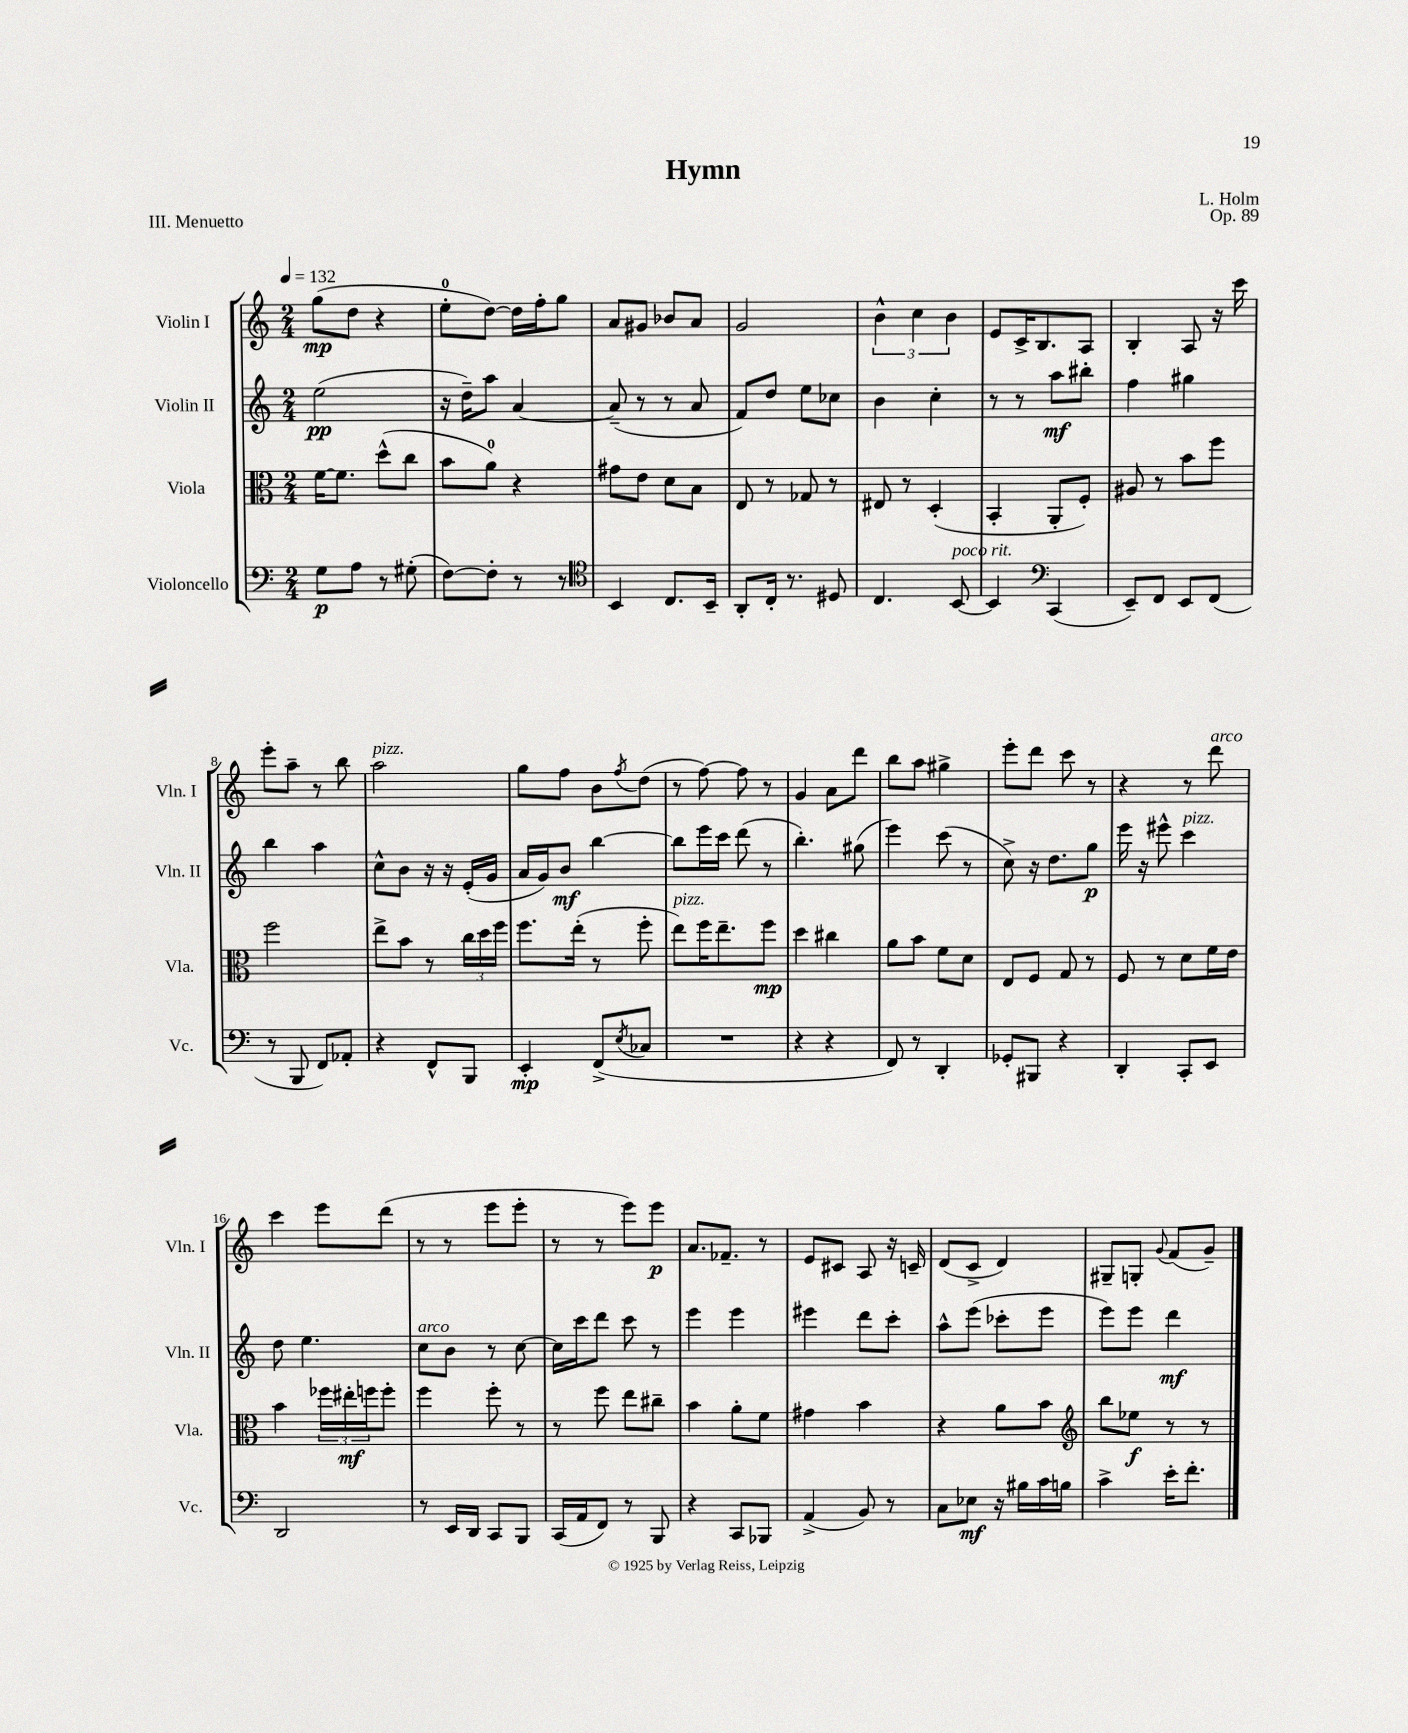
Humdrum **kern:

**kern	**dynam	**kern	**dynam	**kern	**dynam	**kern	**dynam
*part4	*part4	*part3	*part3	*part2	*part2	*part1	*part1
*staff4	*staff4	*staff3	*staff3	*staff2	*staff2	*staff1	*staff1
*I"Violoncello	*	*I"Viola	*	*I"Violin II	*	*I"Violin I	*
*I'Vc.	*	*I'Vla.	*	*I'Vln. II	*	*I'Vln. I	*
*clefF4	*	*clefC3	*	*clefG2	*	*clefG2	*
*k[]	*	*k[]	*	*k[]	*	*k[]	*
*M2/4	*	*M2/4	*	*M2/4	*	*M2/4	*
*MM132	*	*MM132	*	*MM132	*	*MM132	*
=1	=1	=1	=1	=1	=1	=1	=1
8G\L	p	[16f\KL	.	(2ee\	pp	(8gg\L	mp
.	.	8.f\J]	.	.	.	.	.
8A\J	.	.	.	.	.	8dd\J	.
8r	.	(8dd^^\L	.	.	.	4r	.
(8G#X'\	.	8cc\J	.	.	.	.	.
=2	=2	=2	=2	=2	=2	=2	=2
[8F\L)	.	8b\L	.	16r	.	8ee'\L	.
.	.	.	.	16dd~\KL)	.	.	.
8F'\J]	.	8a\J)	.	8aa\J	.	[8dd\J)	.
8r	.	4r	.	[4a/	.	16dd\LL]	.
.	.	.	.	.	.	16ff'\J	.
8r	.	.	.	.	.	8gg\J	.
=3	=3	=3	=3	=3	=3	=3	=3
*clefC4	*	*	*	*	*	*	*
4BB/	.	8g#X\L	.	(8a~/]	.	8a/L	.
.	.	8e\J	.	8r	.	8g#X/J	.
8.C/L	.	8d\L	.	8r	.	8b-X/L	.
.	.	8B\J	.	8a/	.	8a/J	.
16BB~/Jk	.	.	.	.	.	.	.
=4	=4	=4	=4	=4	=4	=4	=4
8AA'/L	.	8E/	.	8f/L)	.	2g/	.
16C'/Jk	.	8r	.	8dd/J	.	.	.
8.r	.	.	.	.	.	.	.
.	.	8G-X/	.	8ee\L	.	.	.
8D#X/	.	8r	.	8cc-X\J	.	.	.
=5	=5	=5	=5	=5	=5	=5	=5
4.C/	.	8E#X/	.	4b\	.	6b^^\	.
.	.	8r	.	.	.	.	.
.	.	.	.	.	.	6cc\	.
.	.	(4D'/	.	4cc'\	.	.	.
.	.	.	.	.	.	6b\	.
!LO:TX:a:i:t=poco rit.	!	!	!	!	!	!	!
[8BB/	.	.	.	.	.	.	.
=6	=6	=6	=6	=6	=6	=6	=6
4BB/]	.	4BB'/	.	8r	.	8e/L	.
.	.	.	.	8r	.	16c^/K	.
.	.	.	.	.	.	8.B/	.
*clefF4	*	*	*	*	*	*	*
(4CC/	.	8AA'/L	.	8aa\L	mf	.	.
.	.	8F'/J)	.	8bb#X'\J	.	8A/J	.
=7	=7	=7	=7	=7	=7	=7	=7
8EE~/L)	.	8A#X/	.	4ff\	.	4B'/	.
8FF/J	.	8r	.	.	.	.	.
8EE/L	.	8b\L	.	4gg#X\	.	8A/	.
(8FF/J	.	8ff\J	.	.	.	16r	.
.	.	.	.	.	.	16ccc\	.
!!LO:LB:g=z
=8	=8	=8	=8	=8	=8	=8	=8
8r	.	2ff\	.	4bb\	.	8eee'\L	.
8BBB/	.	.	.	.	.	8aa~\J	.
8FF/L)	.	.	.	4aa\	.	8r	.
8AA-X'/J	.	.	.	.	.	8bb\	.
=9	=9	=9	=9	=9	=9	=9	=9
!	!	!	!	!	!	!LO:TX:a:i:t=pizz.	!
4r	.	8ee^\L	.	8cc^^\L	.	2aa\	.
.	.	8b\J	.	8b\J	.	.	.
8FF^^/L	.	8r	.	16r	.	.	.
.	.	.	.	16r	.	.	.
8BBB/J	.	24cc\LL	.	(16e'/LL	.	.	.
.	.	24dd\	.	.	.	.	.
.	.	.	.	16g/JJ	.	.	.
.	.	24ff\JJ	.	.	.	.	.
=10	=10	=10	=10	=10	=10	=10	=10
4EE'/	mp	8.ff\L	.	16a/LL	.	8gg\L	.
.	.	.	.	16g/J)	.	.	.
.	.	.	.	8b/J	mf	8ff\J	.
.	.	(16ee'\Jk	.	.	.	.	.
(8FF^/L	.	8r	.	[4bb\	.	8b\L	.
8qE/	.	.	.	.	.	8qff/	.
8C-X/J	.	8ff'\	.	.	.	(8dd\J	.
=11	=11	=11	=11	=11	=11	=11	=11
!	!	!LO:TX:a:i:t=pizz.	!	!	!	!	!
2r	.	8ee\L)	.	8bb\L]	.	8r	.
.	.	16ff\K	.	16eee\L	.	[8ff\)	.
.	.	8.ee~\	.	16ccc\JJ	.	.	.
.	.	.	.	(8ddd\	.	8ff\]	.
.	.	8ff\J	mp	8r	.	8r	.
=12	=12	=12	=12	=12	=12	=12	=12
4r	.	4dd\	.	4.bb'\)	.	4g/	.
4r	.	4cc#X\	.	.	.	8a\L	.
.	.	.	.	(8gg#X\	.	8ddd\J	.
=13	=13	=13	=13	=13	=13	=13	=13
8FF/)	.	8a\L	.	4eee\)	.	8bb\L	.
8r	.	8b\J	.	.	.	8aa\J	.
4DD'/	.	8f\L	.	(8ccc\	.	4gg#X^\	.
.	.	8d\J	.	8r	.	.	.
=14	=14	=14	=14	=14	=14	=14	=14
8GG-X'/L	.	8E/L	.	8cc^\)	.	8eee'\L	.
8BBB#X/J	.	8F/J	.	16r	.	8ddd\J	.
.	.	.	.	8.dd\L	.	.	.
4r	.	8G/	.	.	.	8ccc\	.
.	.	8r	.	8gg\J	p	8r	.
=15	=15	=15	=15	=15	=15	=15	=15
4DD'/	.	8F/	.	16eee\	.	4r	.
.	.	.	.	16r	.	.	.
.	.	8r	.	8eee#X^^\	.	.	.
!	!	!	!	!LO:TX:a:i:t=pizz.	!	!	!
8CC'/L	.	8d\L	.	4ccc\	.	8r	.
!	!	!	!	!	!	!LO:TX:a:i:t=arco	!
8EE/J	.	16f\L	.	.	.	8ddd\	.
.	.	16e\JJ	.	.	.	.	.
!!LO:LB:g=z
=16	=16	=16	=16	=16	=16	=16	=16
2DD/	.	4b\	.	8dd\	.	4ccc\	.
.	.	.	.	4.ee\	.	.	.
.	.	24ff-X\LL	.	.	.	8eee\L	.
.	.	24ee#X'\	mf	.	.	.	.
.	.	24ffn\J	.	.	.	.	.
.	.	8ff'\J	.	.	.	(8ddd\J	.
=17	=17	=17	=17	=17	=17	=17	=17
!	!	!	!	!LO:TX:a:i:t=arco	!	!	!
8r	.	4ff\	.	8cc\L	.	8r	.
16EE/LL	.	.	.	8b\J	.	8r	.
16DD/JJ	.	.	.	.	.	.	.
8CC/L	.	8ff'\	.	8r	.	8eee\L	.
8BBB/J	.	8r	.	[8cc\	.	8eee'\J	.
=18	=18	=18	=18	=18	=18	=18	=18
(16CC/LL	.	8r	.	16cc\LL]	.	8r	.
16AA/J	.	.	.	16ccc\J	.	.	.
8FF/J)	.	8ff\	.	8ddd\J	.	8r	.
8r	.	8ee\L	.	8ccc\	.	8eee\L)	.
8BBB/	.	8cc#X~\J	.	8r	.	8eee\J	p
=19	=19	=19	=19	=19	=19	=19	=19
4r	.	4b\	.	4eee\	.	8.a/L	.
.	.	.	.	.	.	8.f-X~/J	.
8CC/L	.	8a'\L	.	4eee\	.	.	.
8BBB-X/J	.	8f\J	.	.	.	8r	.
=20	=20	=20	=20	=20	=20	=20	=20
(4AA^/	.	4g#X\	.	4eee#X\	.	8e/L	.
.	.	.	.	.	.	8c#X/J	.
8BB/)	.	4b\	.	8ddd\L	.	8A/	.
8r	.	.	.	8ccc'\J	.	16r	.
.	.	.	.	.	.	16cn~/	.
=21	=21	=21	=21	=21	=21	=21	=21
8C\L	.	4r	.	8aa^^\L	.	(8d/L	.
8E-X\J	mf	.	.	(8eee\J	.	8c^/J	.
16r	.	8a\L	.	8ccc-X'\L	.	4d/)	.
16B#X\LL	.	.	.	.	.	.	.
16c\	.	8b\J	.	8eee\J	.	.	.
16Bn\JJ	.	.	.	.	.	.	.
=22	=22	=22	=22	=22	=22	=22	=22
*	*	*clefG2	*	*	*	*	*
4c^\	.	8bb\L	.	8eee\L)	.	8G#X~/L	.
.	.	8ee-X\J	f	8eee\J	.	8Gn'/J	.
.	.	.	.	.	.	8qqg/	.
16e'\KL	.	8r	.	4ddd\	mf	(8f/L	.
8.f'\J	.	.	.	.	.	.	.
.	.	8r	.	.	.	8g~/J)	.
==	==	==	==	==	==	==	==
*-	*-	*-	*-	*-	*-	*-	*-
